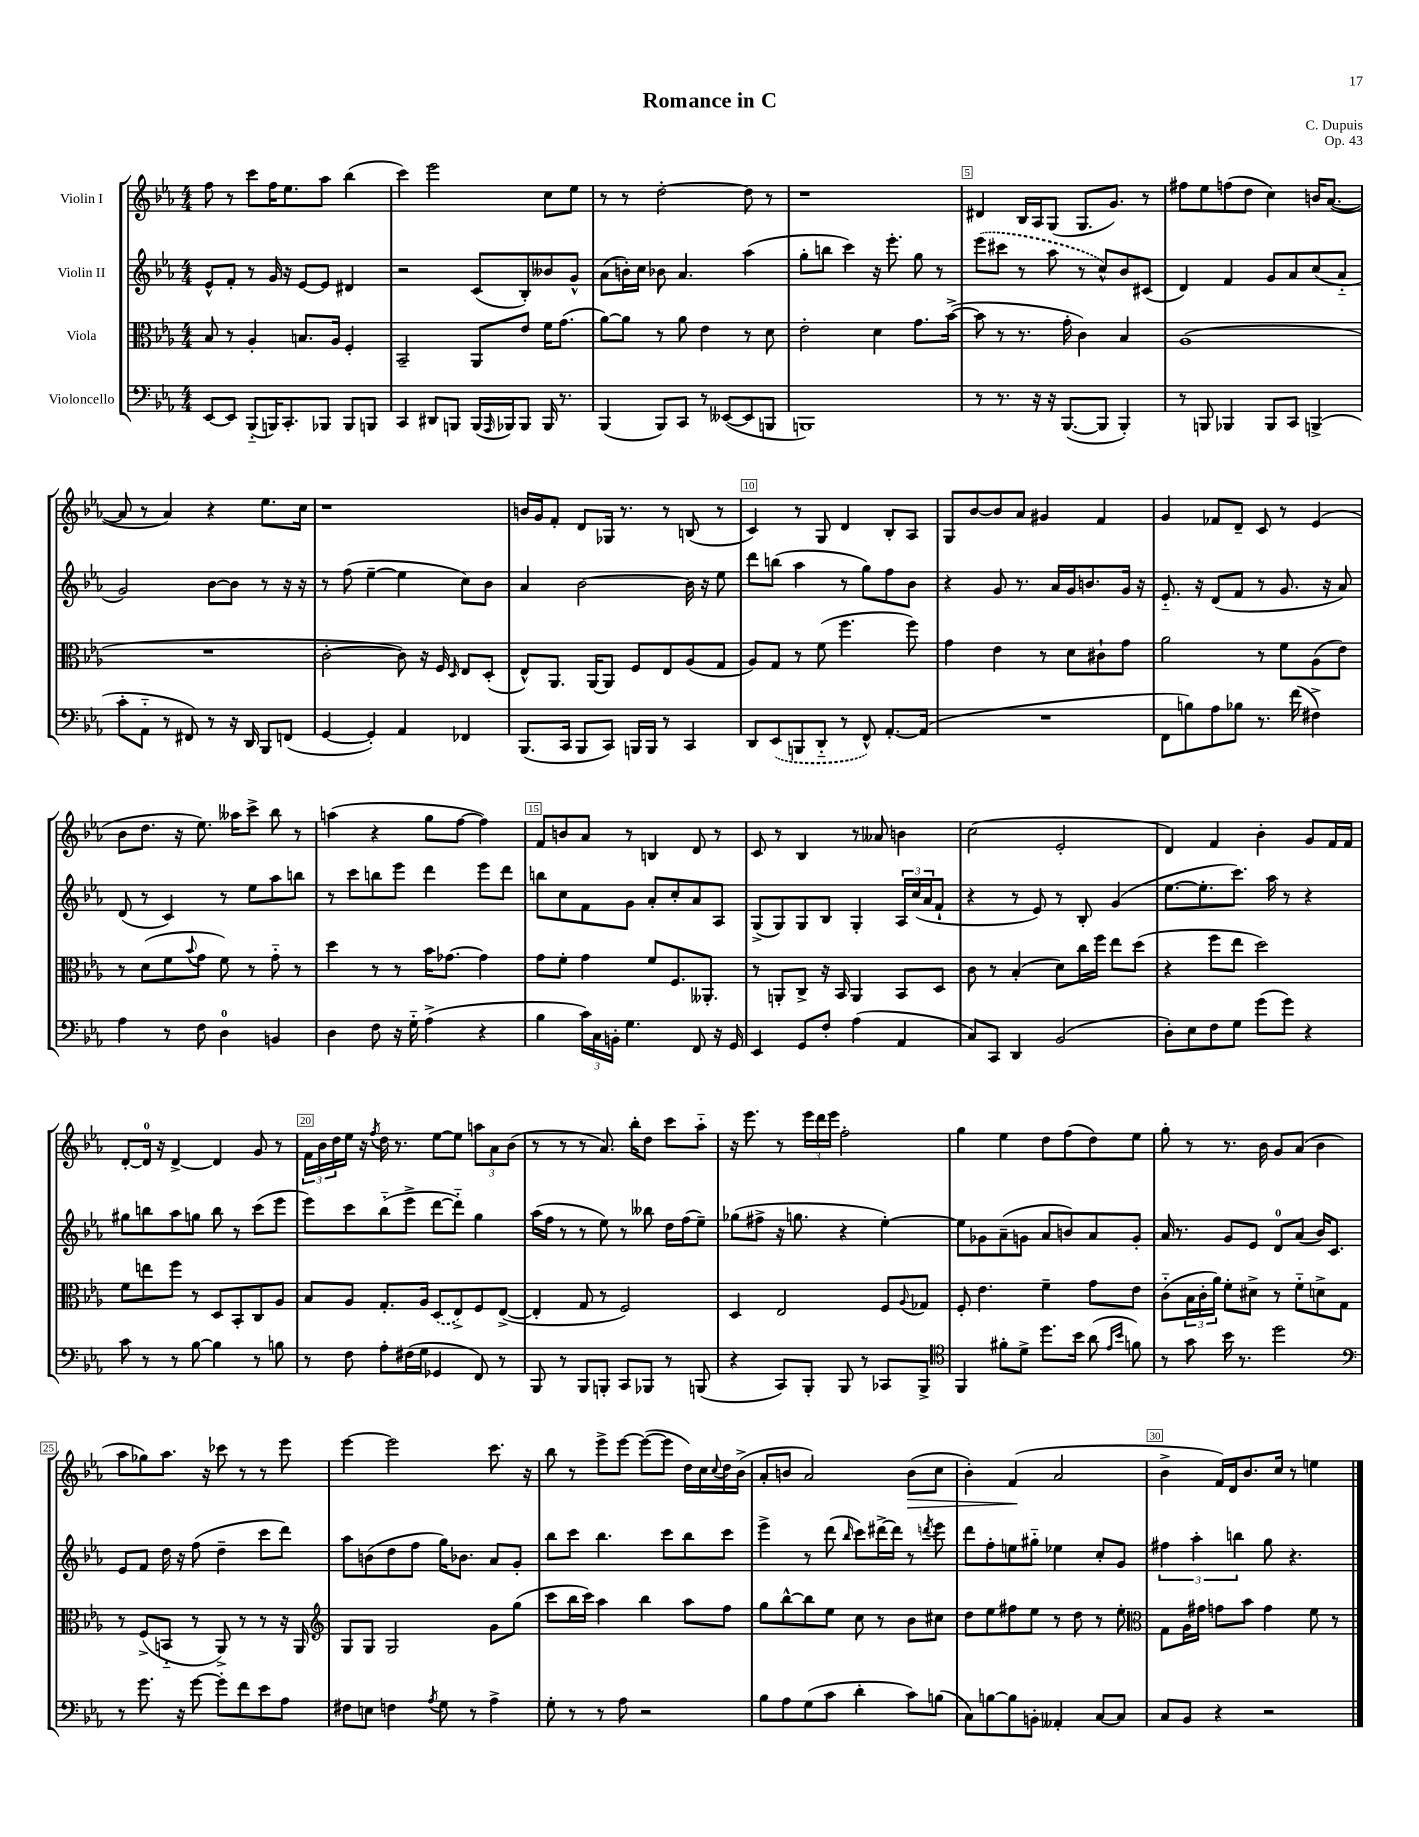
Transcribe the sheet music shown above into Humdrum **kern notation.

**kern	**kern	**kern	**kern	**dynam
*part4	*part3	*part2	*part1	*part1
*staff4	*staff3	*staff2	*staff1	*staff1
*I"Violoncello	*I"Viola	*I"Violin II	*I"Violin I	*
*clefF4	*clefC3	*clefG2	*clefG2	*
*k[b-e-a-]	*k[b-e-a-]	*k[b-e-a-]	*k[b-e-a-]	*
*M4/4	*M4/4	*M4/4	*M4/4	*
=1	=1	=1	=1	=1
[8EE-/L	8B-/	8e-^^/L	8ff\	.
8EE-/J]	8r	8f'/J	8r	.
(8BBB-/L	4A-'/	8r	8ccc\L	.
16BBBn/K)	.	16g/	16ff\K	.
8.CC'/	.	16r	8.ee-\	.
.	8.Bn/L	[8e-/L	.	.
8BBB-X/J	.	8e-/J]	8aa-\J	.
.	16A-/Jk	.	.	.
8BBB-/L	4F'/	4d#X/	(4bb-\	.
8BBBn/J	.	.	.	.
=2	=2	=2	=2	=2
4CC/	2BB-~/	2r	4ccc\)	.
8DD#X/L	.	.	2eee-\	.
8BBBn/J	.	.	.	.
(16BBB/LL	8AA-/L	(8c/L	.	.
16qqAAA-/	.	.	.	.
16BBB-X/J)	.	.	.	.
8BBB-/J	8e-/J	8B-'/)	.	.
16BBB-/	16f\KL	8b--X/	8cc\L	.
8.r	(8.g\J	.	.	.
.	.	8g^^/J	8ee-\J	.
=3	=3	=3	=3	=3
(4BBB-/	[8a-\L)	(8a-\L	8r	.
.	8a-\J]	16bn'\L)	8r	.
.	.	16cc\JJ	.	.
8BBB-/L)	8r	8b-X\	[2dd'\	.
8CC/J	8a-\	4.a-/	.	.
8r	4e-\	.	.	.
([8EE--X/L	.	.	.	.
8EE--/]	8r	(4aa-\	8dd\]	.
8BBBn/J	8d\	.	8r	.
=4	=4	=4	=4	=4
1BBBn)	2e-'\	8gg'\L	1r	.
.	.	8bbn\J	.	.
.	.	4ccc\)	.	.
.	4d\	16r	.	.
.	.	8.eee-'\	.	.
.	8.g\L	8gg\	.	.
.	.	8r	.	.
.	([16b-^\Jk	.	.	.
=5	=5	=5	=5	=5
8r	8b-\]	(8eee-\L	4d#X/	.
8.r	8r	8ccc#X\J	.	.
.	8.r	8r	16B-/LL	.
16r	.	.	16A-/J	.
16r	.	8aa-\	(8G/J	.
([8.BBB-/L	16g'\	.	.	.
.	4c\)	8r	8.G/L	.
8BBB-/J]	.	8cc^^/L)	.	.
.	.	.	8.g/J)	.
4BBB-'/)	4B-/	8b-/	.	.
.	.	(8c#X/J	8r	.
=6	=6	=6	=6	=6
8r	(1A-	4d/)	8ff#X\L	.
8BBBn/	.	.	8ee-\	.
4BBB-X/	.	4f/	(8ffn\	.
.	.	.	8dd\J	.
8BBB-/L	.	8g/L	4cc\)	.
8CC/J	.	8a-/	.	.
(4BBBn^/	.	(8cc/	16bn/KL	.
.	.	.	([8.a-/J	.
.	.	8a-/J	.	.
!!LO:LB:g=z
=7	=7	=7	=7	=7
8c'\L	1r	2g/)	8a-/]	.
8AA-\J	.	.	8r	.
8r	.	.	4a-/)	.
8FF#X/)	.	.	.	.
8r	.	[8b-\L	4r	.
16r	.	8b-\J]	.	.
16DD/	.	.	.	.
8BBB-/L	.	8r	8.ee-\L	.
(8FFn/J	.	16r	.	.
.	.	16r	16cc\Jk	.
=8	=8	=8	=8	=8
[4GG/	[2c'\	8r	1r	.
.	.	(8ff\	.	.
4GG'/])	.	[4ee-~\	.	.
4AA-/	8c\])	4ee-\]	.	.
.	16r	.	.	.
.	16F/	.	.	.
.	16qqD/	.	.	.
4FF-X/	8E-/L	8cc\L)	.	.
.	(8D'/J	8b-\J	.	.
=9	=9	=9	=9	=9
(8.BBB-/L	8E-^^/L)	4a-/	16bn/LL	.
.	.	.	16g/J	.
.	8.AA-/J	.	8f'/J	.
16CC/Jk	.	.	.	.
8BBB-/L	.	[2b-\	8d/L	.
.	[16AA-/KL	.	.	.
8CC/J)	8AA-/J]	.	16G-X/Jk	.
.	.	.	8.r	.
16BBBn/LL	8F/L	.	.	.
16BBB/JJ	.	.	.	.
8r	8E-/	.	8r	.
4CC/	(8A-/	16b-\]	(8Bn/	.
.	.	16r	.	.
.	8G/J	8ee-\	8r	.
=10	=10	=10	=10	=10
8DD/L	8A-/L)	8ddd\L	4c/)	.
(8EE-/	8G/J	(8bbn\J	.	.
8BBBn/	8r	4aa-\	8r	.
8DD/J	(8f\	.	8G/	.
8r	4.ff\	8r	4d/	.
8FF^^/)	.	8gg\L)	.	.
[8.AA-'/L	.	8ff\	8B-'/L	.
.	8ff\)	8b-\J	8A-/J	.
(16AA-/Jk]	.	.	.	.
=11	=11	=11	=11	=11
1r	4g\	4r	8G/L	.
.	.	.	[8b-/	.
.	4e-\	8g/	8b-/]	.
.	.	8.r	8a-/J	.
.	8r	.	4g#X/	.
.	.	16a-/LL	.	.
.	8d\L	16g/J	.	.
.	.	8.bn/	.	.
.	8c#X`\	.	4f/	.
.	8g\J	16g/Jk	.	.
.	.	16r	.	.
=12	=12	=12	=12	=12
8FF\L	2a-\	8.e-/	4g/	.
8Bn\)	.	.	.	.
.	.	16r	.	.
8A-\	.	(8d/L	8f-X/L	.
8B-X\J	.	8f/J	8d~/J	.
8.r	8r	8r	8c/	.
.	8f\L	8.g/	8r	.
(16f\	.	.	.	.
4F#X^\)	(8A-\	.	(4e-/	.
.	.	16r	.	.
.	8e-\J)	8a-/)	.	.
!!LO:LB:g=z
=13	=13	=13	=13	=13
4A-\	8r	(8d/	8b-\L	.
.	(8d\L	8r	8.dd\J	.
8r	8f\	4c/)	.	.
.	.	.	16r	.
.	8qqb-/	.	.	.
8F\	8g\J	.	8.ee-\)	.
4D\	8f\)	8r	.	.
.	.	.	16aa--X\KL	.
.	8r	8ee-\L	8ccc^\J	.
4BBn/	8g\	8aa-\	8bb-\	.
.	8r	8bbn\J	8r	.
=14	=14	=14	=14	=14
4D\	4dd\	8r	(4aan\	.
.	.	8ccc\L	.	.
8F\	8r	8bbn\	4r	.
16r	8r	8eee-\J	.	.
16G\	.	.	.	.
(4A-^\	16b-\KL	4ddd\	8gg\L	.
.	[8.g-X\J	.	.	.
.	.	.	[8ff\J	.
4r	4g-\]	8eee-\L	4ff\])	.
.	.	8ddd\J	.	.
=15	=15	=15	=15	=15
4B-\	8g\L	8bbn\L	8f/L	.
.	8f'\J	8cc\	8bn/	.
24c\LL)	4g\	8f\	8a-/J	.
24C\	.	.	.	.
24BBn'\JJ	.	.	.	.
4.G\	.	8g\J	8r	.
.	8f/L	8a-'/L	4Bn/	.
.	8.F/	8cc'/	.	.
8FF/	.	8a-/	8d/	.
.	8.AA--X'/J	.	.	.
16r	.	8A-/J	8r	.
16GG/	.	.	.	.
=16	=16	=16	=16	=16
4EE-/	8r	(8G^/L	8c/	.
.	8AAn'/L	8G/)	8r	.
8GG/L	8C^/J	8G/	4B-/	.
8F'/J	16r	8B-/J	.	.
.	16BB-/	.	.	.
(4A-\	4AA/	4G'/	8r	.
.	.	.	8a--X/	.
4AA-/	8BB-/L	24A-/LL	4bn\	.
.	.	(24cc/	.	.
.	.	24a-/J	.	.
.	8D/J	8f`/J	.	.
=17	=17	=17	=17	=17
8C/L)	8c\	4r	(2cc\	.
8CC/J	8r	.	.	.
4DD/	(4B-'/	8r	.	.
.	.	8e-/)	.	.
(2BB-/	8d\L)	8r	2e-'/	.
.	16cc\L	8B-'/	.	.
.	16ff\JJ	.	.	.
.	8ee-\L	(4g/	.	.
.	(8dd\J	.	.	.
=18	=18	=18	=18	=18
8D'\L)	4r	[8.ee-\L	4d/)	.
8E-\	.	.	.	.
.	.	8.ee-'\]	.	.
8F\	8ff\L	.	4f/	.
8G\J	8ee-\J	8.ccc\J)	.	.
(8g\L	2dd\)	.	4b-'\	.
.	.	16aa-\	.	.
8g\J)	.	8r	.	.
4r	.	4r	8g/L	.
.	.	.	16f/L	.
.	.	.	16f/JJ	.
!!LO:LB:g=z
=19	=19	=19	=19	=19
8c\	8f\L	8gg#X\L	[8d'/L	.
8r	8een\	8bbn\	16d/Jk]	.
.	.	.	16r	.
8r	8ff\J	8aa-\	[4d^/	.
[8B-\	8r	8ggn\J	.	.
4B-\]	8D/L	8bb\	4d/]	.
.	8BB-'/	8r	.	.
8r	8C/	(8ccc\L	8g/	.
8Bn\	8A-/J	8eee-\J	8r	.
=20	=20	=20	=20	=20
8r	8B-/L	8eee-\L)	24f\LL	.
.	.	.	24b-\	.
.	.	.	24dd\	.
8F\	8A-/J	8ccc\	16ee-\JJ	.
.	.	.	16r	.
.	.	.	8qff/	.
8A-'\L	8.G'/L	(8bb-\	16dd\	.
.	.	.	8.r	.
(16F#X\L	.	8eee-^\J	.	.
16G\JJ	16A-/Jk	.	.	.
4GG-X/	(8D/L	[8ddd\L	[8ee-\L	.
.	8E-^/)	8ddd\J])	8ee-\J]	.
8FF/)	8F/	4gg\	12aan\L	.
.	.	.	12a-\	.
8r	([8E-^/J	.	.	.
.	.	.	(12b-\J	.
=21	=21	=21	=21	=21
8BBB-/	4E-'/]	(16aa-\LL	8r	.
.	.	16ff\JJ	.	.
8r	.	8r	8r	.
8BBB-/L	8G/	8r	8r	.
8BBBn'/J	8r	8ee-\)	8.a-/)	.
8CC/L	2F/)	8r	.	.
.	.	.	16bb-'\KL	.
8BBB-X/J	.	8bb--X\	8dd\J	.
8r	.	16dd\LL	8ccc\L	.
.	.	(16ff\J	.	.
(8BBBn/	.	8ee-~\J)	8aa-\J	.
=22	=22	=22	=22	=22
4r	4D/	(8gg-X\L	16r	.
.	.	.	8.eee-\	.
.	.	8ff#X^\J	.	.
8CC/L)	2E-/	16r	8r	.
.	.	8.ggn\	.	.
8BBB-'/J	.	.	24eee-\LL	.
.	.	.	24ddd\	.
.	.	.	24eee-\JJ	.
8BBB-/	.	4r	2ff'\	.
8r	.	.	.	.
8CC-X/L	8F/L	[4ee-'\)	.	.
.	8qqA-/	.	.	.
8BBB-^/J	8G-X/J	.	.	.
=23	=23	=23	=23	=23
*clefC4	*	*	*	*
4FF/	8F'/	8ee-\L]	4gg\	.
.	4.e-\	8g-X\	.	.
8f#X'\L	.	(8a-~\	4ee-\	.
8d^\J	.	8gn\J	.	.
8.dd\L	4f~\	8a-/L	8dd\L	.
.	.	8bn/)	(8ff\	.
16b-\Jk	.	.	.	.
(8a-\	8g\L	8a-/	8dd\)	.
16qqe-/LL	.	.	.	.
16qqb-/JJ	.	.	.	.
8fn\)	8e-\J	8g'/J	8ee-\J	.
=24	=24	=24	=24	=24
8r	(8c\L	16a-/	8gg'\	.
.	.	8.r	.	.
8g\	24B-\L	.	8r	.
.	24c'\	.	.	.
.	24a-\JJ)	.	.	.
16b-\	8f'\L	8g/L	8.r	.
8.r	.	.	.	.
.	8d#X^\J	8e-/J	.	.
.	.	.	16b-\	.
2dd\	8r	8d/L	8g/L	.
.	8f\L	(8a-/J	(8a-/J	.
.	8dn^\	16b-/KL)	4b-\	.
.	.	8.c/J	.	.
.	8G\J	.	.	.
!!LO:LB:g=z
=25	=25	=25	=25	=25
*clefF4	*	*	*	*
8r	8r	8e-/L	8aa-\L	.
8.g\	(8F^/L	8f/J	8gg-X\)	.
.	8BBn/J	16dd\	8.aa-\J	.
16r	.	16r	.	.
[8g\	8r	(8ff\	.	.
.	.	.	16r	.
8g'\L]	8AA-^/)	4dd~\	8ccc-X\	.
8f\	8r	.	8r	.
8e-\	8r	8ccc\L	8r	.
8A-\J	16r	8ddd\J)	8eee-\	.
.	16AA-/	.	.	.
=26	=26	=26	=26	=26
*	*clefG2	*	*	*
8F#X\L	8G/L	8aa-\L	[4eee-\	.
8En\J	8G/J	(8bn\	.	.
4Fn\	2G/	8dd\	2eee-\]	.
.	.	8ff\J	.	.
8qA-/	.	.	.	.
8G\	.	16gg\KL)	.	.
.	.	8.b-X\J	.	.
8r	.	.	.	.
4A-^\	8g\L	8a-/L	8.ccc\	.
.	(8gg\J	8g'/J	.	.
.	.	.	16r	.
=27	=27	=27	=27	=27
8G'\	8ccc\L	8bb-\L	8bb-\	.
8r	16bb-\L	8ccc\J	8r	.
.	16ccc\JJ)	.	.	.
8r	4aa-\	4.bb-\	8eee-^\L	.
8A-\	.	.	[8eee-\J	.
2r	4bb-\	.	(8eee-\L_	.
.	.	8ccc\L	8eee-\J]	.
.	8aa-\L	8bb-\	16dd\LL)	.
.	.	.	16cc\	.
.	.	.	8qqcc/	.
.	8ff\J	8ccc\J	16dd\	.
.	.	.	(16b-^\JJ	.
=28	=28	=28	=28	=28
8B-\L	8gg\L	4eee-^\	8a-'/L	.
8A-\	[8bb-^^\	.	8bn/J	.
(8G\	8bb-\]	8r	2a-/)	.
8c\J	8ee-\J	(8ddd\	.	.
.	.	16qqbb-/	.	.
4d'\	8cc\	8ccc\L)	.	.
.	8r	[16ddd#X^\L	.	.
.	.	16ddd#\JJ]	.	.
!	!	!	!	!LO:HP:b
8c\L)	8b-\L	8r	(8b\L	>
.	.	8qdddn/	.	.
(8Bn\J	8cc#X\J	8eee-\	8cc\J	.
=29	=29	=29	=29	=29
8C\L)	8dd\L	8ddd\L	4b-'\)	.
[8Bn\	8ee-\	8ff'\	.	.
8B\]	8ff#X\	8een\	(4f/	.
8BBn'\J	8ee-\J	8gg#X\J	.	.
4AA--X'/	8r	4ee-X\	2a-/	]
.	8dd\	.	.	.
[8C/L	8r	8cc'/L	.	.
8C/J]	8ee-'\	8g/J	.	.
=30	=30	=30	=30	=30
*	*clefC3	*	*	*
8C/L	8G\L	6ff#X\	4b-^\	.
8BB-/J	16A-\L	.	.	.
.	.	6aa-'\	.	.
.	16g#X\JJ	.	.	.
4r	8gn\L	.	16f/LL)	.
.	.	.	16d/J	.
.	.	6bbn\	.	.
.	8b-\J	.	8.b-/	.
2r	4g\	8gg\	.	.
.	.	.	16cc/Jk	.
.	.	4.r	8r	.
.	8f\	.	4een\	.
.	8r	.	.	.
==	==	==	==	==
*-	*-	*-	*-	*-
